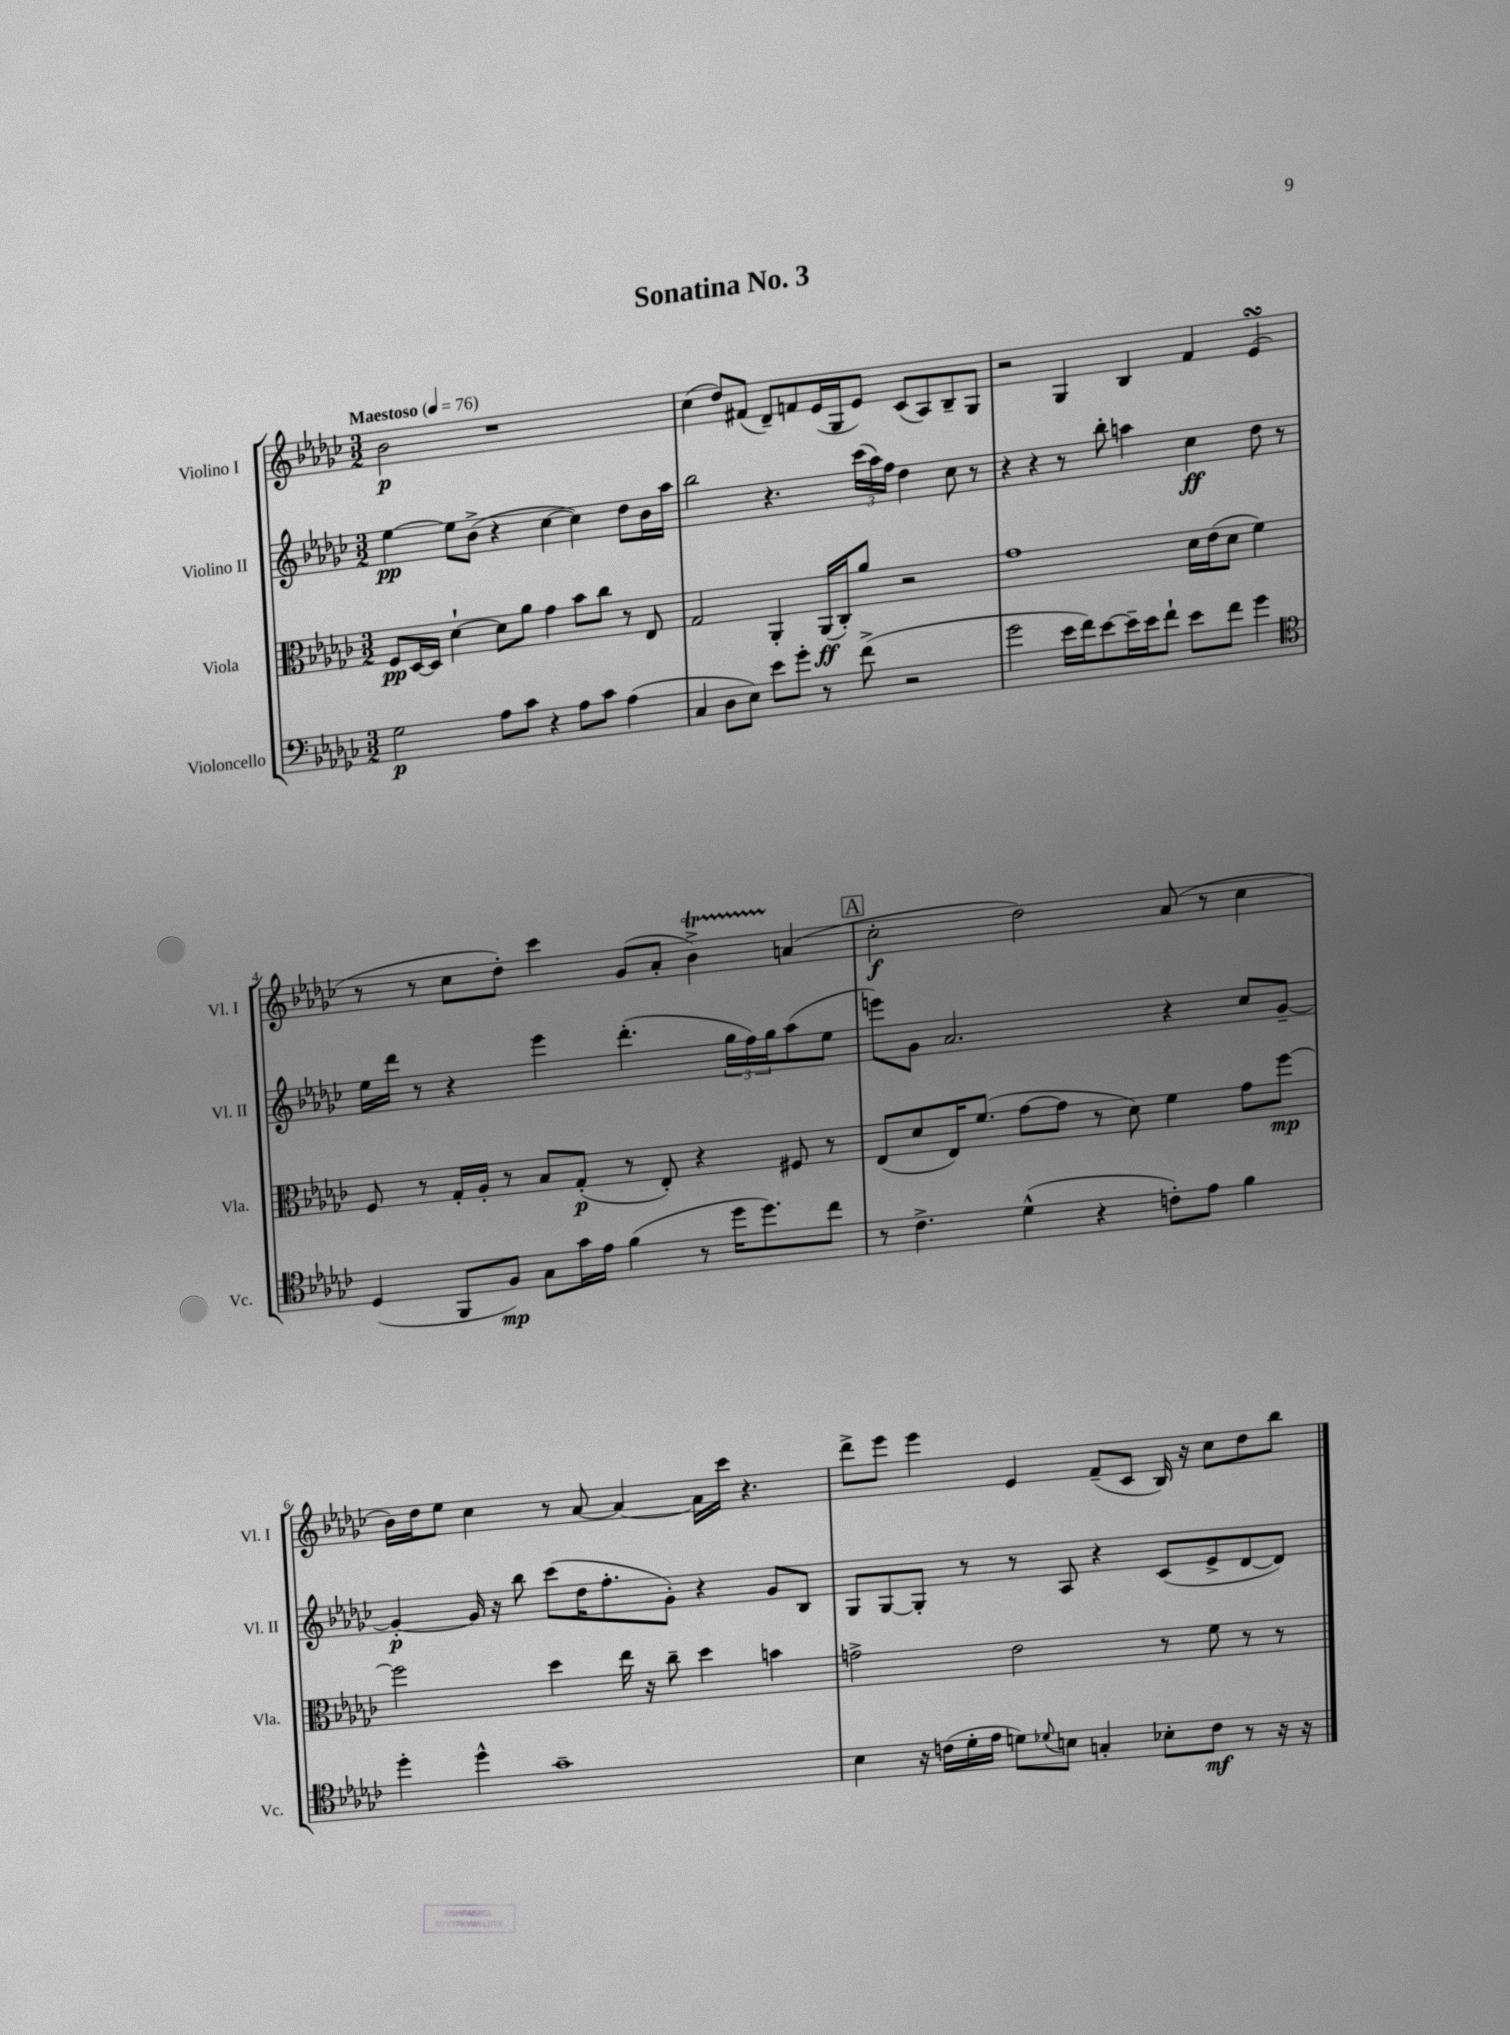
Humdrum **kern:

**kern	**kern	**kern	**kern
*staff4	*staff3	*staff2	*staff1
*clefF4	*clefC3	*clefG2	*clefG2
*k[b-e-a-d-g-c-]	*k[b-e-a-d-g-c-]	*k[b-e-a-d-g-c-]	*k[b-e-a-d-g-c-]
*M3/2	*M3/2	*M3/2	*M3/2
*MM76	*MM76	*MM76	*MM76
2G-	8F	[4ee-	2b-
.	[16D-	.	.
.	16D-]	.	.
.	[4d-`	8ee-]	.
.	.	(8b-^	.
8A-	8d-]	4r	1r
8c-	8a-	.	.
4r	4g-	[4cc-	.
8A-	8b-	4cc-])	.
8c-	8cc-	.	.
(4A-	8r	8dd-	.
.	8E-	16b-	.
.	.	16aa-	.
=	=	=	=
4C-	2G-	2bb-	(4cc-
8D-	.	.	8dd-)
8E-)	.	.	(8f#
8e-	4AA-'	4.r	8d-~)
8g-'	.	.	8f
8r	(16AA-	.	(16e-
.	16C-')	.	16G-
(8f^	8a-	(24ccc-	8e-)
.	.	24aa-)	.
.	.	24ff	.
2r	2r	4dd-	(8c-
.	.	.	8A-)
.	.	8cc-	8B-~
.	.	8r	8G-
=	=	=	=
2g-	1g-	4r	2r
.	.	4r	.
16e-	.	8r	4G-
16f)	.	.	.
[8e-	.	8bb-'	.
16e-~]	.	4aa	4B-
16e-	.	.	.
8f`	.	.	.
8e-	16d-	4cc-	4f
.	(16e-	.	.
8f	8d-	.	.
4g-	4f)	8dd-	(4e-
.	.	8r	.
=	=	=	=
*clefC4	*	*	*
(4D-	8F	16ee-	8r
.	.	16ddd-	.
.	8r	8r	8r
8FF	16G-'	4r	8cc-
.	16A-'	.	.
8F)	8r	.	8dd-')
8G-	8B-	4eee-	4ccc-
16g-	(8G-'	.	.
16e-	.	.	.
(4f	8r	(4.ddd-'	(8g-
.	8E-')	.	8a-'
8r	4r	.	4b-^)
16dd-	.	24gg-	.
.	.	24ff)	.
8.dd-)	.	.	.
.	.	24gg-	.
.	8F#	(8aa-	(4a
8cc-	8r	8ee-	.
=	=	=	=
8r	(8E-	8eee)	2cc-'
4.c-^	8d-	8g-	.
.	16E-)	2.a-	.
.	(8.f	.	.
(4d-^^	[8g-	.	2dd-)
.	8g-]	.	.
4r	8r	.	.
.	8d-)	.	.
8c')	4f	4r	(8a-
8e-	.	.	8r
4f	8g-	8cc-	4cc-
.	[8ff	[8g-~	.
=	=	=	=
4dd-'	2ff]	4g-'_	16b-)
.	.	.	16dd-
.	.	.	8ee-
4dd-^^	.	16g-]	4cc-
.	.	16r	.
.	.	8bb-	.
1g-~	4dd-	(8ccc-	8r
.	.	16dd-	[8a-
.	.	8.ff'	.
.	16ee-	.	4a-_
.	16r	.	.
.	8cc-~	8g-')	.
.	4dd-	4r	16a-]
.	.	.	16ccc-
.	.	.	4.r
.	4b	8g-	.
.	.	8B-	.
=	=	=	=
4B-	2g^	8G-	8ddd-^
.	.	[8G-	8eee-
16r	.	8G-']	4eee-
(16c	.	.	.
16d-'	.	8r	.
16e-	.	.	.
8d)	2e-	8r	4e-
8qqd-	.	.	.
8B	.	8A-	.
4G'	.	4r	(8f~
.	.	.	8c-
8B-'	8r	(8c-	16B-)
.	.	.	16r
8c	8f	8e-^	8cc-
8r	8r	[8d-	8dd-
16r	8r	8d-])	8bb-
16r	.	.	.
==	==	==	==
*-	*-	*-	*-
